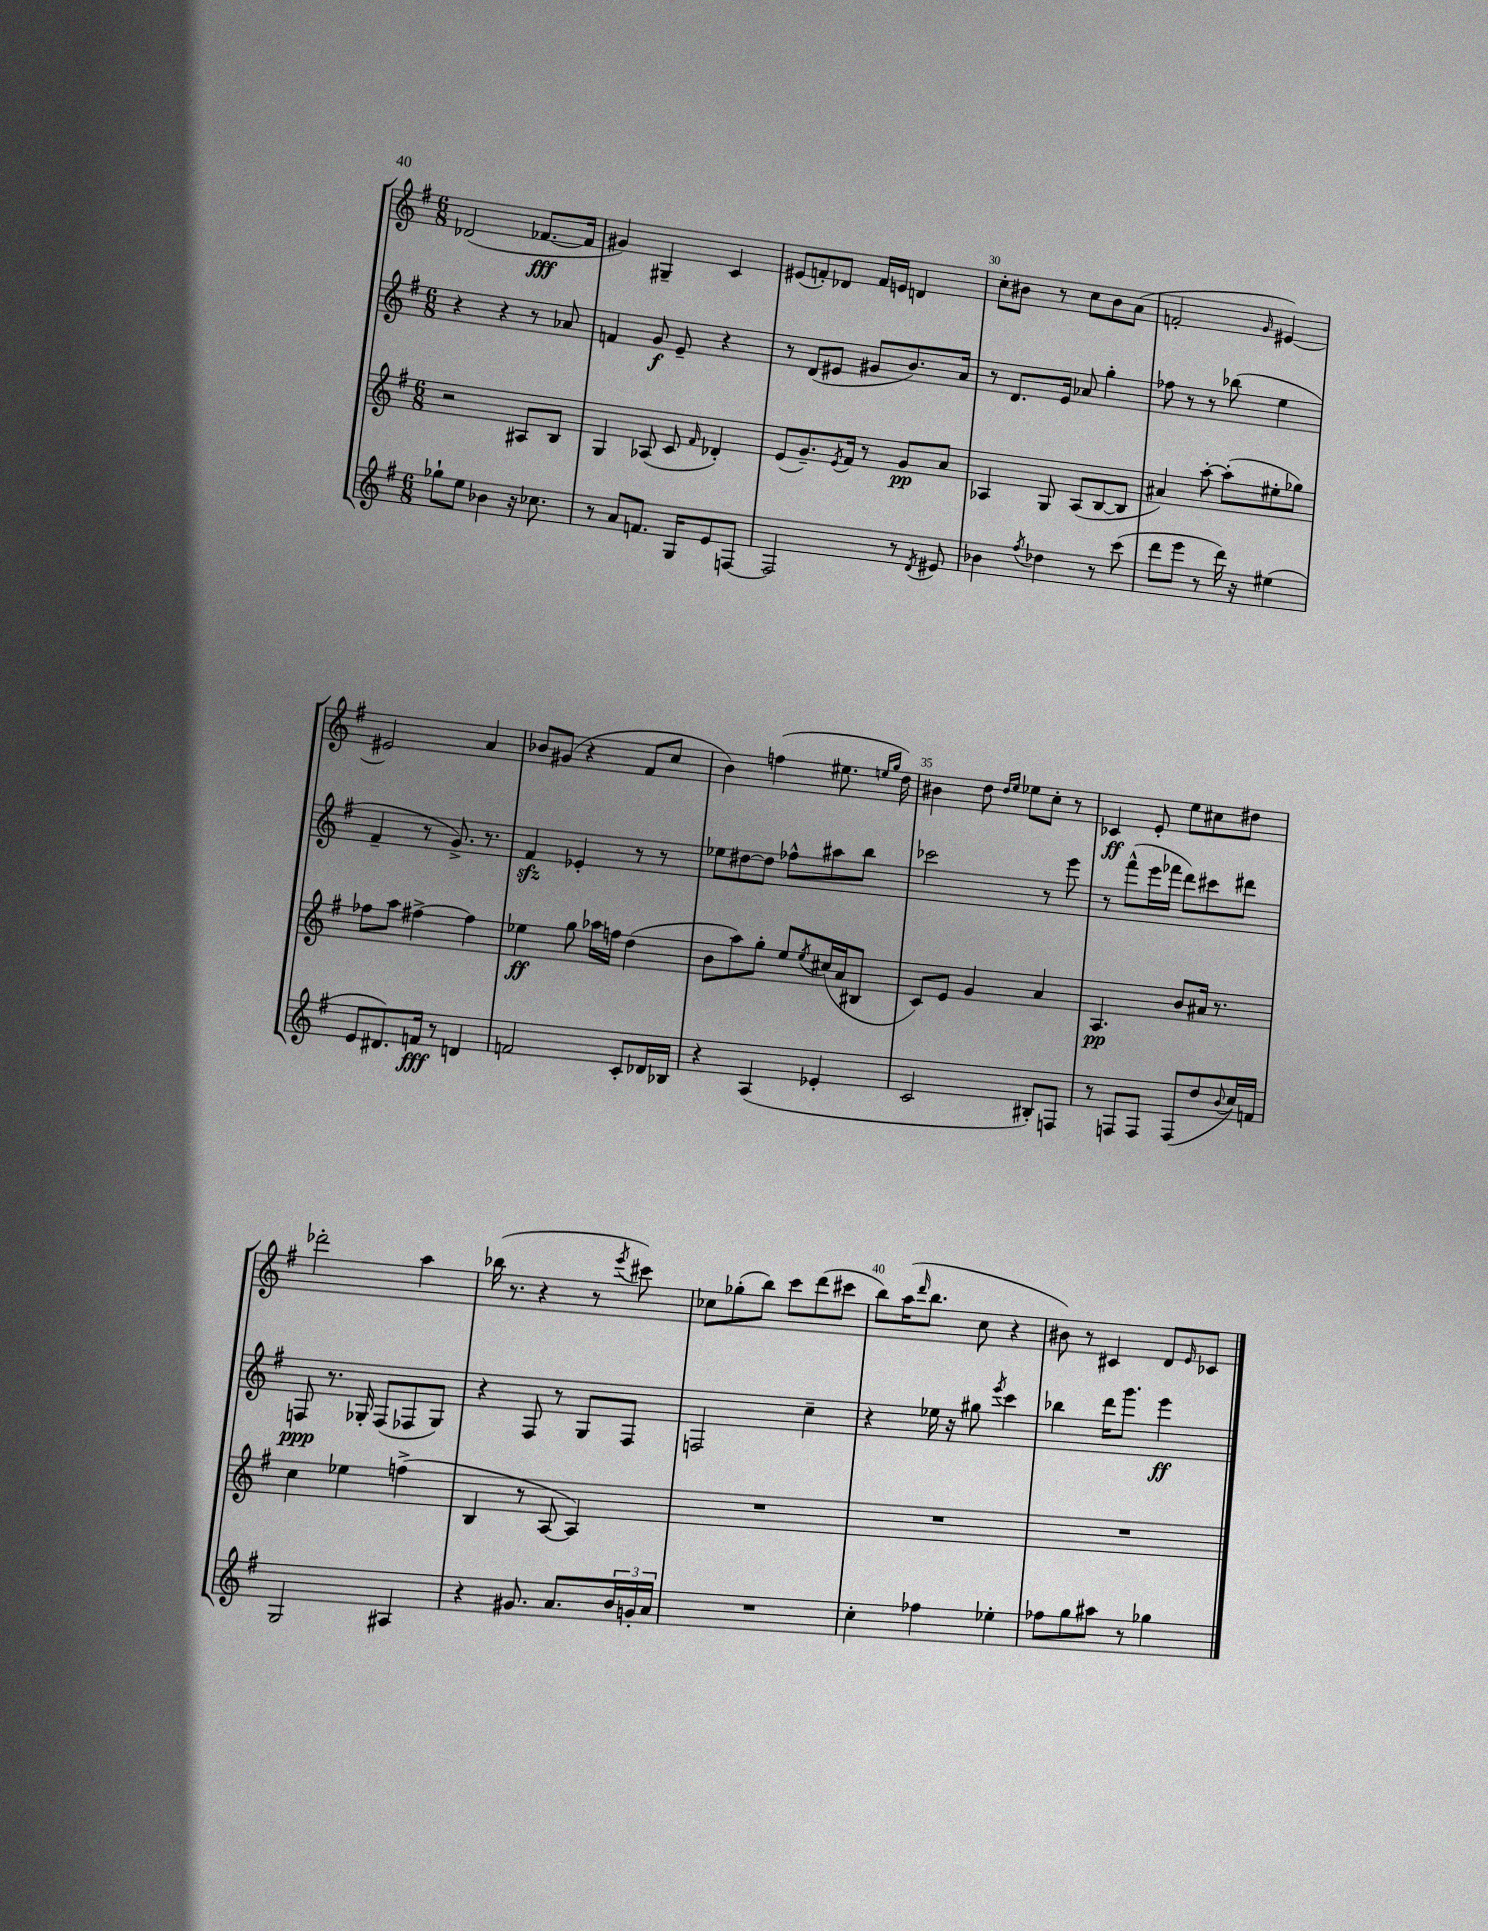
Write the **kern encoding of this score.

**kern	**kern	**kern	**kern
*staff4	*staff3	*staff2	*staff1
*clefG2	*clefG2	*clefG2	*clefG2
*k[f#]	*k[f#]	*k[f#]	*k[f#]
*M6/8	*M6/8	*M6/8	*M6/8
8gg-`	2r	4r	(2d-
8ee	.	.	.
4b-	.	4r	.
16r	8A#	8r	[8.f-
8.cc-	.	.	.
.	8B	8a-	.
.	.	.	16f-]
=	=	=	=
8r	4G	4f	4g#)
8a	.	.	.
8.f	(8A-	8g	4G#~
.	8c	8e~	.
16G	.	.	.
.	16qqf#	.	.
8e	4d-')	4r	4c
[8F	.	.	.
=	=	=	=
2F]	(8e	8r	(8e#
.	8.g~)	(8d	8f')
.	.	8e#	8d-
.	8qe	.	.
.	16f#	.	.
.	8r	8g#	16f
.	.	.	16e
8r	8g	8.b)	4d
8qd	.	.	.
8e#	8a	.	.
.	.	16a	.
=	=	=	=
4b-	4A-	8r	8cc'
.	.	8.d	8b#
8qff#	.	.	.
4dd-	8G	.	8r
.	.	16e	.
.	(8A-	8a-	8cc
8r	[8B	4gg'	8b#
(8ccc	8B]	.	(8a
=	=	=	=
8ddd	4a#)	8ff-	2f'
8eee	.	8r	.
8r	[8aa'	8r	.
16ddd)	(8aa']	(8bb-	.
16r	.	.	.
.	.	.	16qqg
(4ee#	8ee#'	4ee	[4e#)
.	8gg-)	.	.
=	=	=	=
8e	8ff-	4f#~	2e#]
8.d#)	8aa	.	.
.	[4ff#^	8r	.
16f	.	.	.
8r	.	8.g^)	.
4d	4ff#]	.	4a
.	.	8.r	.
=	=	=	=
2f	4ee-	4f#	8b-
.	.	.	(8g#
.	8gg	4e-'	4r
.	16aa-	.	.
.	16ff	.	.
8c'	(4dd	8r	8f#
16d-	.	8r	8cc
16B-	.	.	.
=	=	=	=
4r	8b	8ee-	4b)
.	8aa)	[8dd#	.
(4A	8gg'	8dd#]	(4ff
.	8ee	8ff-^^	.
.	8qee	.	.
4e-'	(16cc#	8aa#	8.ee#
.	16a	.	.
.	8B#	8bb	.
.	.	.	16qqee
.	.	.	16qqgg
.	.	.	16dd)
=	=	=	=
2c	8c)	2ccc-	4b#
.	8e	.	.
.	4g	.	8dd
.	.	.	16qqdd
.	.	.	16qqee
.	.	.	8ee-
8B#')	4a	8r	8cc'
8F	.	8eee	8r
=	=	=	=
8r	4.A	8r	4c-
8F	.	(8fff#^^	.
8F	.	16eee	8e'
.	.	16fff-	.
(8F	8b	8ddd)	8ee
8dd	16a#	8ccc#	8cc#
.	8.r	.	.
8qqb	.	.	.
16cc)	.	8ddd#	8dd#
16f	.	.	.
=	=	=	=
2G	4cc	8F	2ddd-'
.	.	8.r	.
.	4ee-	.	.
.	.	16G-'	.
.	.	(8F	.
4A#	(4ff^	8F-	4aa
.	.	8G-)	.
=	=	=	=
4r	4B	4r	(16bb-
.	.	.	8.r
8.g#	8r	8F#	4r
.	[8A	8r	.
8.a	.	.	.
.	4A])	8G	8r
.	.	.	8qeee
24b	.	8F#	8ccc#)
24g'	.	.	.
24a	.	.	.
=	=	=	=
2.r	2.r	2F	8cc-
.	.	.	(8gg-'
.	.	.	8bb)
.	.	.	8ccc
.	.	4cc~	(8ddd
.	.	.	8ccc#
=	=	=	=
4cc'	2.r	4r	8bb)
.	.	.	(16aa
.	.	.	16qqddd
.	.	.	8.bb
4ff-	.	16ee-	.
.	.	16r	.
.	.	8gg#	8cc
.	.	8qeee	.
4ee-'	.	4ccc	4r
=	=	=	=
8ff-	2.r	4bb-	8b#)
8gg	.	.	8r
8aa#	.	16ddd	4c#
.	.	8.ggg	.
8r	.	.	.
4gg-	.	4eee	8d
.	.	.	16qqe
.	.	.	8c-
==	==	==	==
*-	*-	*-	*-
